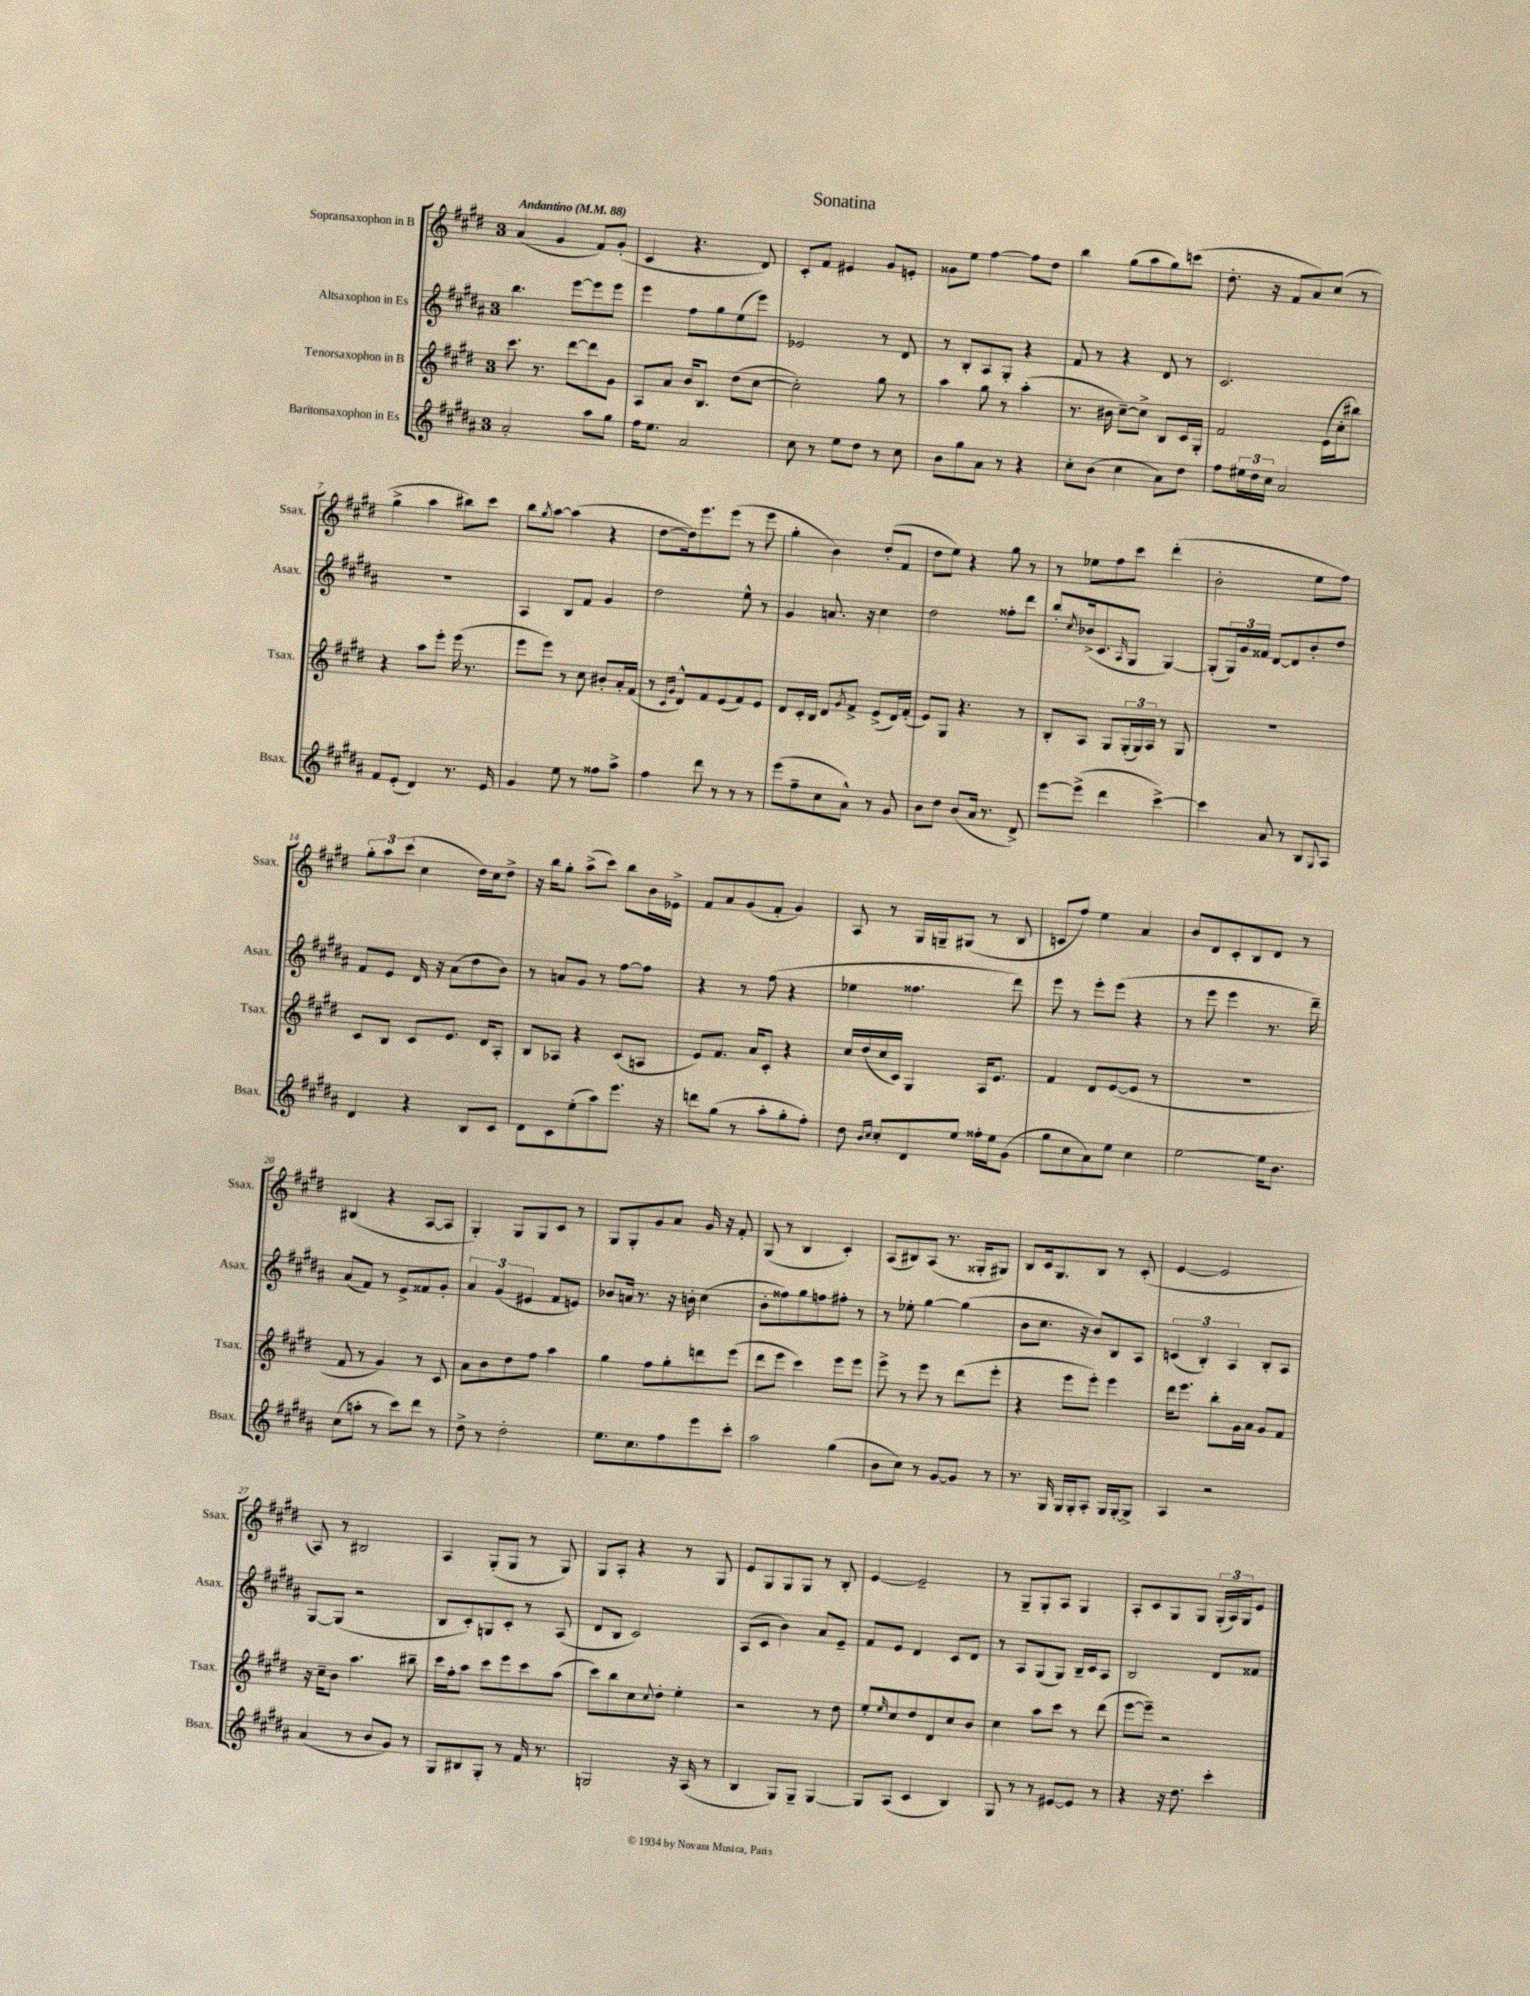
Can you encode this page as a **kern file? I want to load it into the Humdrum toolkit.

**kern	**kern	**kern	**kern
*part4	*part3	*part2	*part1
*staff4	*staff3	*staff2	*staff1
*I"Baritonsaxophon in Es	*I"Tenorsaxophon in B	*I"Altsaxophon in Es	*I"Sopransaxophon in B
*I'Bsax.	*I'Tsax.	*I'Asax.	*I'Ssax.
*clefG2	*clefG2	*clefG2	*clefG2
*k[f#c#g#d#a#]	*k[f#c#g#d#]	*k[f#c#g#d#a#]	*k[f#c#g#d#]
*M3/4	*M3/4	*M3/4	*M3/4
*MM88	*MM88	*MM88	*MM88
=1	=1	=1	=1
!	!	!	!LO:TX:a:B:t=Andantino
2a#'/	8.ccc#\	4.bb\	(4a/
.	8.r	.	.
.	.	.	4g#/
.	[8ddd#\L	[8eee\L	.
8aa#\L	8ddd#\]	8eee\]	8f#/L)
8gg#\J	8g#\J	8eee\J	(8g#'/J
=2	=2	=2	=2
16ff#\KL	8A/L	4eee\	4c#/
8.ee\J	.	.	.
.	8a/J	.	.
2a#/	16b/KL	8ff#\L	4.r
.	8.B/J	.	.
.	.	8gg#\	.
.	(8dd#\L	(8ee\	.
.	[8cc#\J	8eee\J)	8d#/)
=3	=3	=3	=3
8cc#\	2cc#'\])	2e-X/	8c#'/L
8r	.	.	8f#/J
8ee\L	.	.	4e#X/
8dd#\J	.	.	.
8r	8gg#\	8r	8g#/L
8cc#\	8r	8d#/	8en'/J
=4	=4	=4	=4
8b\L	4aa\	8r	8g##X\L
8gg#\	.	8B'/L	8ee\J
8a#\J	8gg#\	8A#/	[4ff#\
8r	8r	8G#'/J	.
4r	(4aa'\	4r	8ff#\L]
.	.	.	8dd#\J
=5	=5	=5	=5
8cc#'\L	8.r	8f#/	4bb\
(8b\J	.	8r	.
.	16b#X\	.	.
4cc#\	[8cc#~\L)	4r	(8gg#\L
.	8cc#^\J]	.	8aa\
8a#\L)	8B/L	8d#/	8gg#\)
8dd#\J	16c#/L	8r	(8cccn\J
.	16G#'/JJ	.	.
=6	=6	=6	=6
8ff#\L	2f#/	2.c#/	8.dd#'\
24ee#X\L	.	.	.
24dd#\	.	.	.
.	.	.	16r
24cc#\JJ	.	.	.
2a#/	.	.	8f#/L
.	.	.	8a/)
.	(16e\LL	.	(8cc#/J
.	16cc#'\J	.	.
.	8bb#X\J)	.	8r
!!LO:LB:g=z
=7	=7	=7	=7
8f#/L	4r	2.r	4gg#^\
(8e'/J	.	.	.
4d#/)	8aa\L	.	4aa\
.	8eee'\J	.	.
8.r	(16eee\	.	8bb#X\L)
.	8.r	.	.
.	.	.	8ccc#\J
16e/	.	.	.
=8	=8	=8	=8
4g#/	8eee\L	4A#/	8bb\L
.	.	.	8qgg#/
.	8eee\J)	.	[8aa\J
8ee\	8r	8B/L	(4aa\]
8r	8cc#\	8f#/J	.
8ff##X\L	8b#X'/L	4g#/	4r
8aa#^\J	16a'/L	.	.
.	(16f#/JJ	.	.
=9	=9	=9	=9
4ff#\	8r	2dd#\	[8dd#\L
.	16qqc#/LL	.	.
.	16qqg#/JJ	.	.
.	8d#^^/L)	.	16dd#\k])
.	.	.	8.eee\
8ddd#\	8f#/	.	.
8r	(8e/	.	(8eee\J
8r	8f#/)	8ee^^\	8r
8r	8e/J	8r	8eee\
=10	=10	=10	=10
(8eee\L	8d#/L	4g#/	4gg#'\
8ff#~\	16c#'/L	.	.
.	16B/JJ	.	.
8cc#\	8d#/L	8.an/	4b\)
.	8qg#/	.	.
8a#^^\J)	8f#^/J	.	.
.	.	16r	.
8r	(8e^/L	4cc#\	(8dd#'/L
8g#/	16d#/L)	.	8f#/J
.	(16f#'/JJ	.	.
=11	=11	=11	=11
8b\L	8e/L)	2dd#\	8dd#\L
8dd#\J	8G#/J	.	8ee\J)
(8b/L	4.r	.	4r
16a#/Jk	.	.	.
8.r	.	.	.
.	.	8ff##X'\L	8gg#\
8d#^/)	8r	8ddd#\J	8r
=12	=12	=12	=12
[8eee\L	8B'/L	8bb'/L	8r
.	.	8qcc#/	.
(8eee^\J]	8A/J	(16b-X^/k	8ee-X\L
.	.	8.c#/	.
4ddd#\	8G#/L	.	8ff#\
.	.	16qqA#/	.
.	(24G#'/L	8G#/J	8ccc#\J
.	24G#/)	.	.
.	24A/JJ	.	.
[4ccc#^\)	8r	[4G#/)	(4ddd#'\
.	8G#/	.	.
=13	=13	=13	=13
4ccc#\]	2.r	(8G#'/L]	2b'\
.	.	24G#/L)	.
.	.	24g#/	.
.	.	24f##X/JJ	.
8a#/	.	[8d#/L	.
8r	.	8d#/]	.
8B/L	.	8b'/	8ee\L
8qqG#/	.	.	.
8A#/J	.	8dd#/J	8ff#\J)
!!LO:LB:g=z
=14	=14	=14	=14
4d#/	8c#/L	8f#/L	12gg#'\L
.	.	.	12aa\
.	8B/J	8e/J	.
.	.	.	(12ccc#\J
4r	8c#/L	16d#/	4cc#\
.	.	16r	.
.	8.e/J	(8a#\L	.
8B/L	.	8dd#\	16dd#\LL)
.	16d#/KL	.	16cc#\J
8c#/J	8A'/J	8b\J)	8dd#^\J
=15	=15	=15	=15
8d#\L	8B/L	8r	16r
.	.	.	16bb\KL
8c#\	8A-X/J	8an/L	8gg#'\J
(8ee'\	4r	8g#/J	(8aa^\L
8aa#\)	.	8r	8ccc#\J)
8.eee\J	(8c#/L	[8ff#\L	8bb\L
.	8An/J	8ff#\J]	16b\L
16r	.	.	16e-X^\JJ
=16	=16	=16	=16
8dddn\L	8e/L)	4r	8f#/L
(8gg#\J	8.f#/J	.	8a/
8r	.	8r	(8g#/
.	16a/KL	.	.
8aa#'\L	8c#'/J	(8ff#\	8f#'/J
8gg#'\	4r	4r	4g#/)
8ff#'\J)	.	.	.
=17	=17	=17	=17
8dd#\	16cc#/LL	4ee-X\	8A/
.	(16dd#/	.	.
16qqb/LL	.	.	.
16qqcc#/JJ	.	.	.
8cc#'/L	16cc#/	.	8r
.	16c#/JJ)	.	.
8d#/	4G#/	4.ff##X\	16G#/LL
.	.	.	16Gn~/J
8ee/J	.	.	(8G#X/J
16ff##X'\LL	16A/KL	.	8r
16ee\J	8.e/J	.	.
(8g#\J	.	8ddd#\)	8B/
=18	=18	=18	=18
8gg#\L	4f#/	8eee\	8cn/L
8cc#\	.	8r	8ff#/J)
8a#\)	8d#/L	8eee'\L	4ee\
8ee\J	([8e/	(8eee\J	.
4cc#\	8e/J]	4r	4a/
.	8r	.	.
=19	=19	=19	=19
[2ee\	2.r	8r	8b/L
.	.	8eee\	8d#/
.	.	4eee\	8c#'/
.	.	.	8B/
16ee\KL]	.	8.r	8d#/J
8.b\J	.	.	.
.	.	.	8r
.	.	16ddd#~\)	.
!!LO:LB:g=z
=20	=20	=20	=20
(8cc#\L	8f#/	(8a#/L	(4B#X/
8aan'\J	8r	8f#/J)	.
8r	4g#/)	8r	4r
8ccc#\L)	.	8e^/L	.
8ddd#\J	8r	8f##X/	[8A/L
8r	8c#/	8g#'/J	8A/J]
=21	=21	=21	=21
8dd#^\	8a\L	6a#/	4G#'/)
8r	8b\	.	.
.	.	(6g#/	.
2dd#'\	8dd#\	.	8G#/L
.	.	6e#X/	.
.	8ff#\J	.	8G#/
.	4aa\	8f#/L	8c#/J
.	.	8en/J)	8r
=22	=22	=22	=22
8.ee\L	4gg#\	8b-X/L	8G#/L
.	.	16an/Jk	8G#'/
8.cc#\	.	8.r	.
.	8ff#\L	.	8g#/
8ff#\	8gg#'\	16r	8a/J
.	.	16bn'\	.
8eee\	8dddn\	(4cc#\	16g#/
.	.	.	16r
8ccc#'\J	(8eee\J	.	8f#'/
=23	=23	=23	=23
2aa#\	8ddd#\L	8b'\L	(8G#/
.	8eee\J	8ff##X\)	8r
.	4ccc#\)	8gg#\	4B/
.	.	8ffn\	.
(4gg#\	8eee\L	8ff#X'\J	4c#'/)
.	8eee\J	8r	.
=24	=24	=24	=24
8b\L	8eee^\	8r	(8A/L
8cc#\J)	8r	8ee-X'\	8B#X/)
8r	8eee\	[4gg#\	(8A/J
[8g#/L	8r	.	8.r
8g#/J]	(8ddd#\L	(4gg#\]	.
.	.	.	16G##X'/KL
8r	8eee'\J	.	8G#X/J)
=25	=25	=25	=25
8.r	4r	8b\L	8B/L
.	.	8.cc#\J	16c#/k
16G#/	.	.	8.G#/
16G#/LL	8eee\L	.	.
16G#'/J	.	16r	.
8A#'/J	8eee'\J)	8b/L)	8B/J
16G#/LL	4eee\	8B/	8r
[16G#'/J	.	.	.
8G#^/J]	.	8A#/J	(8c#'/
=26	=26	=26	=26
4A#/	16ddd#\KL	(6cn/	[4e/
.	8.eee\J	.	.
.	.	6B'/)	.
2r	8bb'\L	.	2e/]
.	.	6A#/	.
.	16g#\L	.	.
.	16a\JJ	.	.
.	8g#/L	8B'/L	.
.	8f#/J	8A#/J	.
!!LO:LB:g=z
=27	=27	=27	=27
(4a#/	16r	[8G#/L	8A/)
.	16cc#~\KL	.	.
.	8b\J	(8G#/J]	8r
8r	4.aa\	2r	2B#X/
8b/L	.	.	.
8g#/J)	.	.	.
8r	8bb#X~\	.	.
=28	=28	=28	=28
8G#/L	16ccc#\LL	8B/L	4A/
.	16ff#'\J	.	.
8B#X/	8aa\J	8c#'/)	.
8G#'/J	8ccc#\L	8Gn/	(8G#'/L
8r	8eee\	8c#'/J	8G#/J
16f#/	8ccc#\	8r	8r
8.r	.	.	.
.	(8aa\J	(8A#/	8G#/)
=29	=29	=29	=29
2Gn/	8ccc#\L)	8d#/L	8G#/L
.	8bb\	8B/J	8A'/J
.	8cc#\	2c#/)	4r
.	8qqcc#/	.	.
.	8dd#'\J	.	.
16r	4ee'\	.	8r
(16A#/	.	.	.
8r	.	.	8G#/
=30	=30	=30	=30
4B/	2r	(8A#/L	8e/L
.	.	8c#/J	8G#/
8G#/L)	.	4b\)	8G#/
8G#~/J	.	.	8G#/J
[4G#/	8r	8a#/L	8r
.	8dd#\	8e~/J	8B'/
=31	=31	=31	=31
8G#/L]	8ee'/L	8f#/L	[4e/
.	16qqee/	.	.
(8A#/J	8cc#/	8e/J	.
4c#/	8dd#/	4d#/	2e~/]
.	8d#/	.	.
4B/)	8cc#/	8c#/L	.
.	8b/J	8d#/J	.
=32	=32	=32	=32
8G#/	4cc#\	8r	8r
8r	.	8A#/L	8G#~/L
8r	8aa\L	(8G#/	8G#'/
[8e#X/L	8ccc#\J	8G#/J)	8A/J
8e#/J]	8r	16B~/LL	4G#/
.	.	16c#/J	.
8r	(8ddd#\	8A#/J	.
=33	=33	=33	=33
4r	[8eee\L	2B/	8A'/L
.	8eee~\J])	.	8c#/
16r	2r	.	8G#/
8.dd#\	.	.	.
.	.	.	8G#/J
4ccc#'\	.	8d#/L	(24G#'/LL
.	.	.	24A/)
.	.	.	24G#/J
.	.	8f##X/J	8e/J
==	==	==	==
*-	*-	*-	*-
